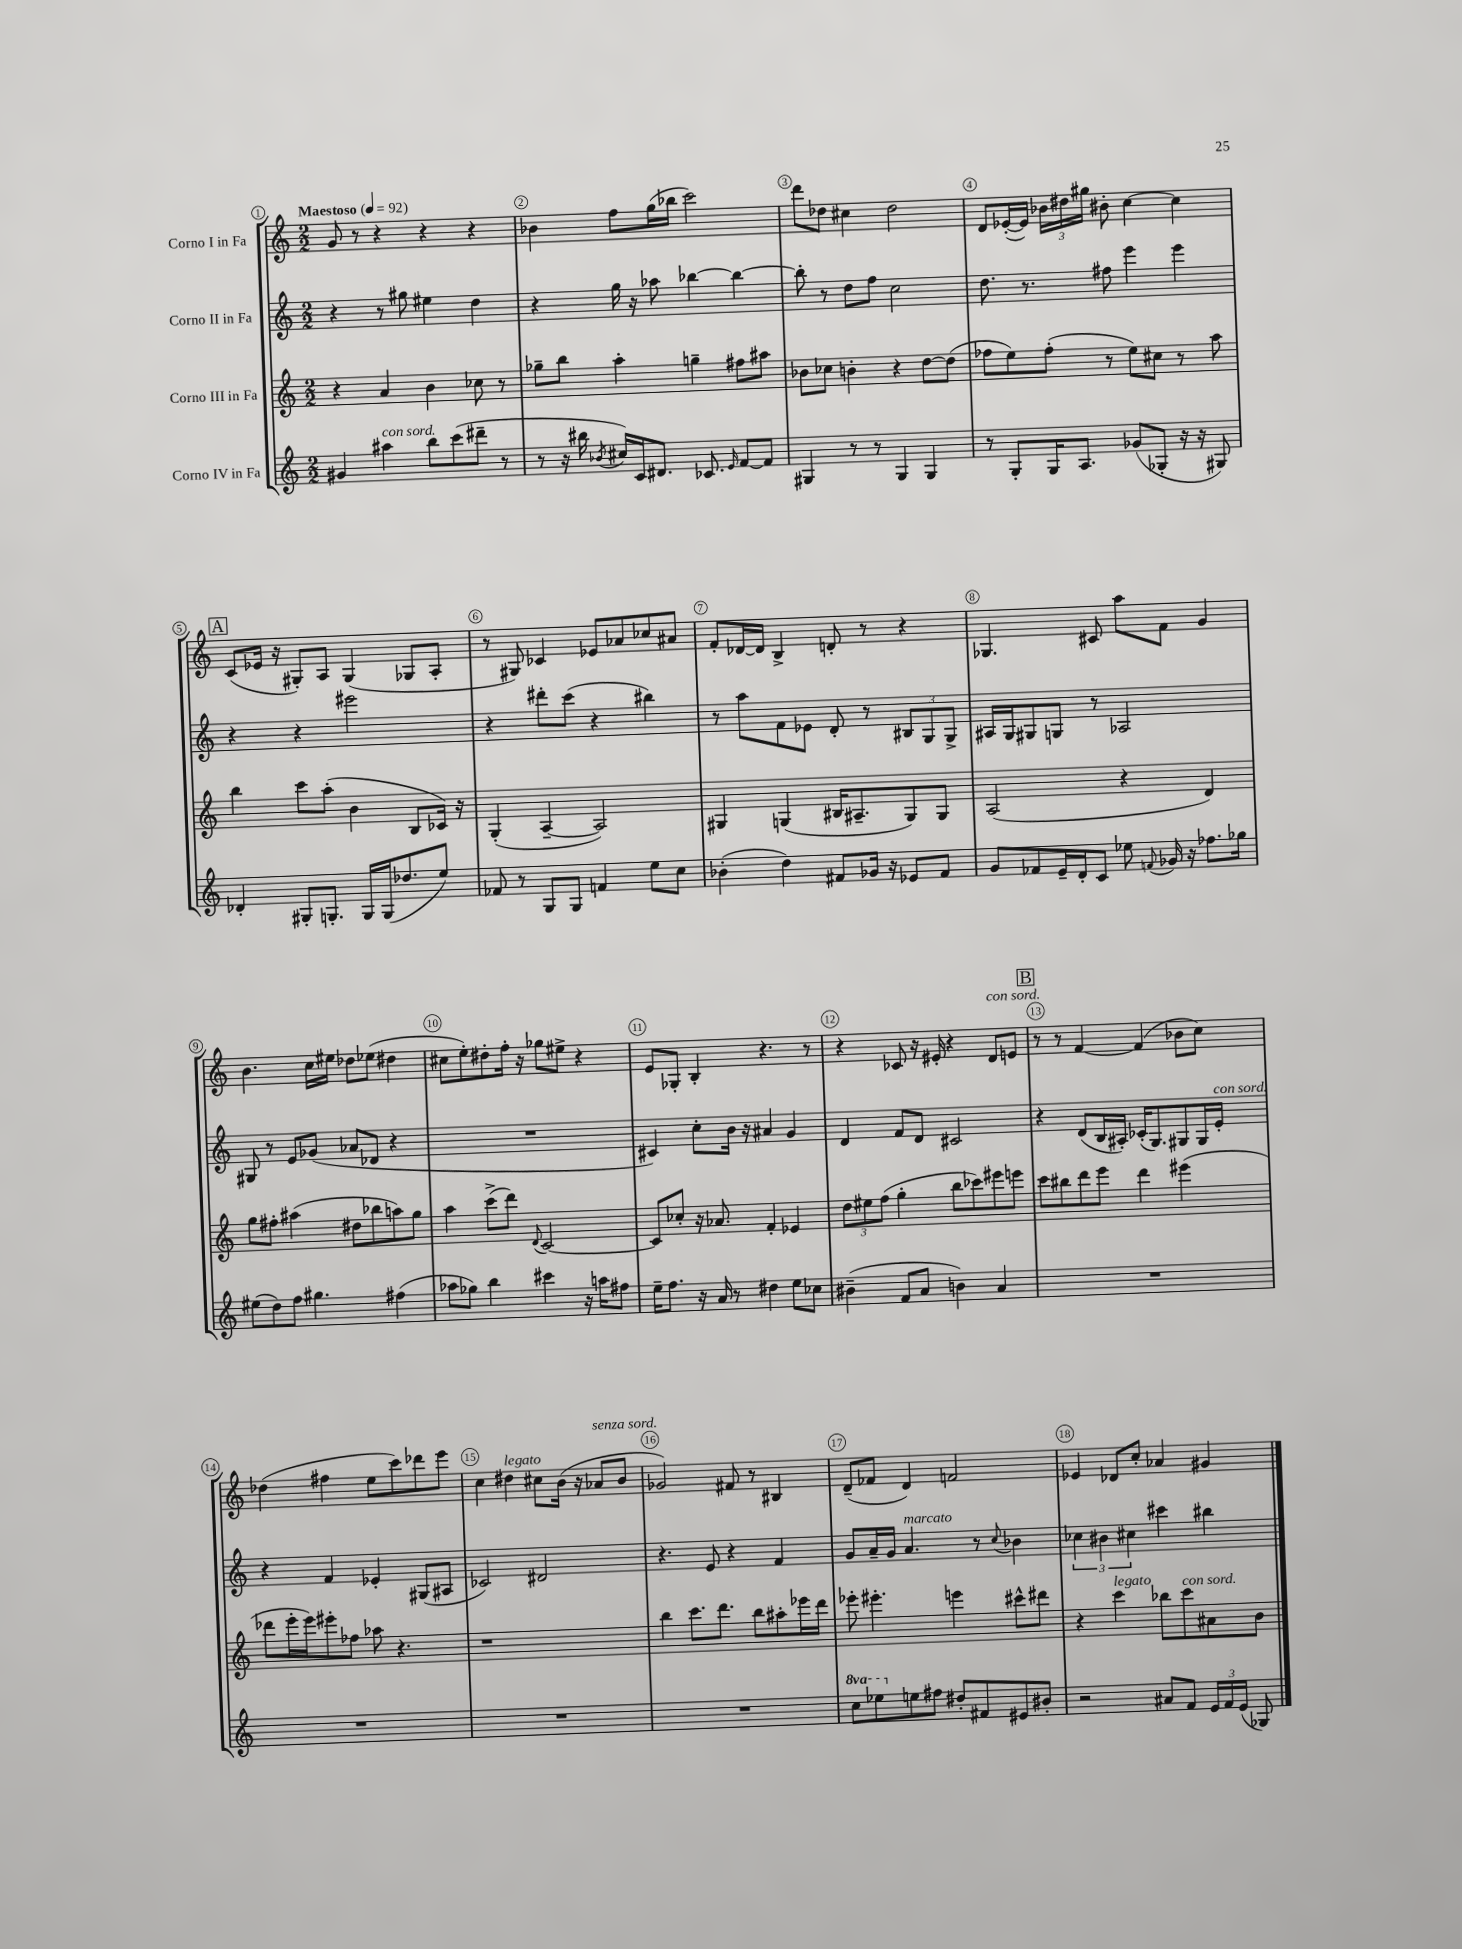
<<
\new StaffGroup <<
\new Staff = "s0" \with { instrumentName = "Corno I in Fa" } {
    \clef treble \key c \major \numericTimeSignature \time 2/2 \tempo "Maestoso" 4 = 92
    \autoBeamOff g'8 r8 r4 r4 r4 |
    bes'4 f''8[ g''16( bes''16] c'''2) |
    d'''8[ des''8] cis''4 des''2 |
    d'8[ ees'16~-.( ees'16]) \tuplet 3/2 { bes'16[ dis''16 gis''16] } bis'8-. c''4~ c''4 |
    \mark \markup { \box "A" } c'8[( ees'16] r16 gis8[-.) a8] gis4( ges8[ a8]-. |
    r8 gis8) ces'4 ees'8[ aes'8 ces''8 ais'8] |
    f'8[-. des'16~ des'16] b4-> d'8-. r8 r4 |
    ges4. cis'8 a''8[ f'8] g'4 |
    b'4. c''16[ eis''16] des''8[ ees''8]( dis''4 |
    cis''8[ e''8-.) dis''8-. f''16]-. r16 ges''8[ eis''8]-> r4 |
    e'8[ ges8]-. b4-. r4. r8 |
    r4 ces'8 r16 eis'16-. r4 d'8[^\markup { \italic "con sord." } e'8] |
    \mark \markup { \box "B" } r8 r8 f'4~ f'4( bes'8[ c''8]) |
    des''4( fis''4 e''8[ c'''8) des'''8 e'''8] |
    c''4 dis''4^\markup { \italic "legato" } cis''8[ b'16]( r16 aes'8[^\markup { \italic "senza sord." } b'8] |
    ges'2) fis'8 r8 bis4 |
    d'8[--( fes'8] d'4) f'2 |
    ees'4 des'8[ c''8]-. aes'4 gis'4 \bar "|." |
}
\new Staff = "s1" \with { instrumentName = "Corno II in Fa" } {
    \clef treble \key c \major \numericTimeSignature \time 2/2
    \autoBeamOff r4 r8 gis''8 eis''4 d''4 |
    r4 g''16 r16 aes''8 bes''4~ bes''4~ |
    bes''8-. r8 d''8[ f''8] c''2 |
    d''8. r8. fis''8 e'''4 e'''4 |
    \mark \markup { \box "A" } r4 r4 eis'''2 |
    r4 dis'''8[-. c'''8]( r4 bis''4) |
    r8 a''8[ f'8 ees'8] d'8-. r8 \tuplet 3/2 { bis8[ g8 g8]-> } |
    ais16[ g16 gis8 g8] r8 aes2 |
    gis8 r8 e'8[ ges'8]( aes'8[ des'8] r4 |
    R1 |
    cis'4) c''8[-. b'16] r16 ais'4 g'4 |
    d'4 f'8[ d'8] cis'2 |
    \mark \markup { \box "B" } r4 d'8[( b16 ais16]-.) ces'16[-.( g8.) gis8 gis16 e'16]-.^\markup { \italic "con sord." } |
    r4 f'4 ees'4-. gis8[( ais8] |
    ces'2) dis'2 |
    r4. e'8 r4 f'4 |
    g'8[ a'16-- g'16] a'4.^\markup { \italic "marcato" } r8 \appoggiatura { c''8 } bes'4 |
    \tuplet 3/2 { ces''4 bis'4 cis''4 } cis'''4 bis''4 \bar "|." |
}
\new Staff = "s2" \with { instrumentName = "Corno III in Fa" } {
    \clef treble \key c \major \numericTimeSignature \time 2/2
    \autoBeamOff r4 a'4 b'4 ces''8 r8 |
    ges''8[-- b''8] a''4-. g''4-- fis''8[ ais''8] |
    bes'8[ ces''8] b'4-. r4 d''8[~ d''8]( |
    fes''8[ e''8) fes''8]-.( r8 e''8[) cis''8] r8 a''8 |
    \mark \markup { \box "A" } b''4 c'''8[ a''8]-.( b'4 b8[ ces'16]) r16 |
    g4-.( a4~-- a2) |
    gis4 g4( bis16[ ais8.-- g8) g8] |
    a2( r4 d'4) |
    g''8[ fis''8]-. ais''4( dis''8[ bes''8 a''8) g''8] |
    a''4 c'''8[->( d'''8]) \appoggiatura { d'8 } c'2~ |
    c'8[ ces''8]-. r16 aes'8. f'4-. ees'4 |
    \tuplet 3/2 { d''8[ eis''8 f''8]( } g''4-. b''8[ ces'''8) eis'''8 e'''8] |
    \mark \markup { \box "B" } c'''8[ bis''8 d'''8 e'''8] d'''4 eis'''4( |
    des'''8[ e'''16-. e'''16) eis'''8-. fes''8] aes''8 r4. |
    r1 |
    b''4 c'''8.[ d'''8.] b''8[ ais''8-. ees'''16 d'''16] |
    ees'''8-. eis'''4.-. e'''4 cis'''8[-^ dis'''8] |
    r4 c'''4^\markup { \italic "legato" } bes''8[ c'''8^\markup { \italic "con sord." } ais'8 b'8] \bar "|." |
}
\new Staff = "s3" \with { instrumentName = "Corno IV in Fa" } {
    \clef treble \key c \major \numericTimeSignature \time 2/2 \set Staff.ottavationMarkups = #ottavation-simple-ordinals
    \autoBeamOff gis'4 ais''4^\markup { \italic "con sord." } b''8[ c'''8( dis'''8]-- r8 |
    r8 r16 bis''16 \acciaccatura { bes'8 } cis''16[) c'16 dis'8.] ces'8. \grace { e'16 } f'8[~ f'8] |
    gis4 r8 r8 gis4 gis4 |
    r8 g8[-. g16 a8.] ges'8[( ges8]-. r16 r16 gis8) |
    \mark \markup { \box "A" } des'4-. gis8[-. g8.]-. g16[ g16( des''8. e''8]) |
    fes'8 r8 g8[ g8] f'4 e''8[ c''8] |
    bes'4-.( d''4) fis'8[ ges'16] r16 ees'8[ fis'8] |
    g'8[ fes'8 e'16-- d'16-. c'8] ees''8 \appoggiatura { f'8 } ges'16 r16 fes''8.[ ges''16] |
    eis''8[( d''8) f''8] gis''4. fis''4( |
    aes''8[ ges''8]) b''4 cis'''4 r16 a''16[ fis''8] |
    e''16[-- f''8.] r16 a'16 r8 dis''4 e''8[ ces''8] |
    bis'4--( f'8[ a'8] b'4) a'4 |
    \mark \markup { \box "B" } R1 |
    R1 |
    R1 |
    R1 |
    \ottava #1 c'''8[ ees'''8 \ottava #0 e''!8 fis''8] dis''8[-. fis'8 eis'8 bis'8]-. |
    r2 ais'8[ f'8] \tuplet 3/2 { e'16[ f'16 e'16]( } ges8) \bar "|." |
}
>>
>>
\layout { \context { \Score \override BarNumber.break-visibility = ##(#f #t #t) barNumberVisibility = #all-bar-numbers-visible \override BarNumber.stencil = #(make-stencil-circler 0.1 0.3 ly:text-interface::print) } }
